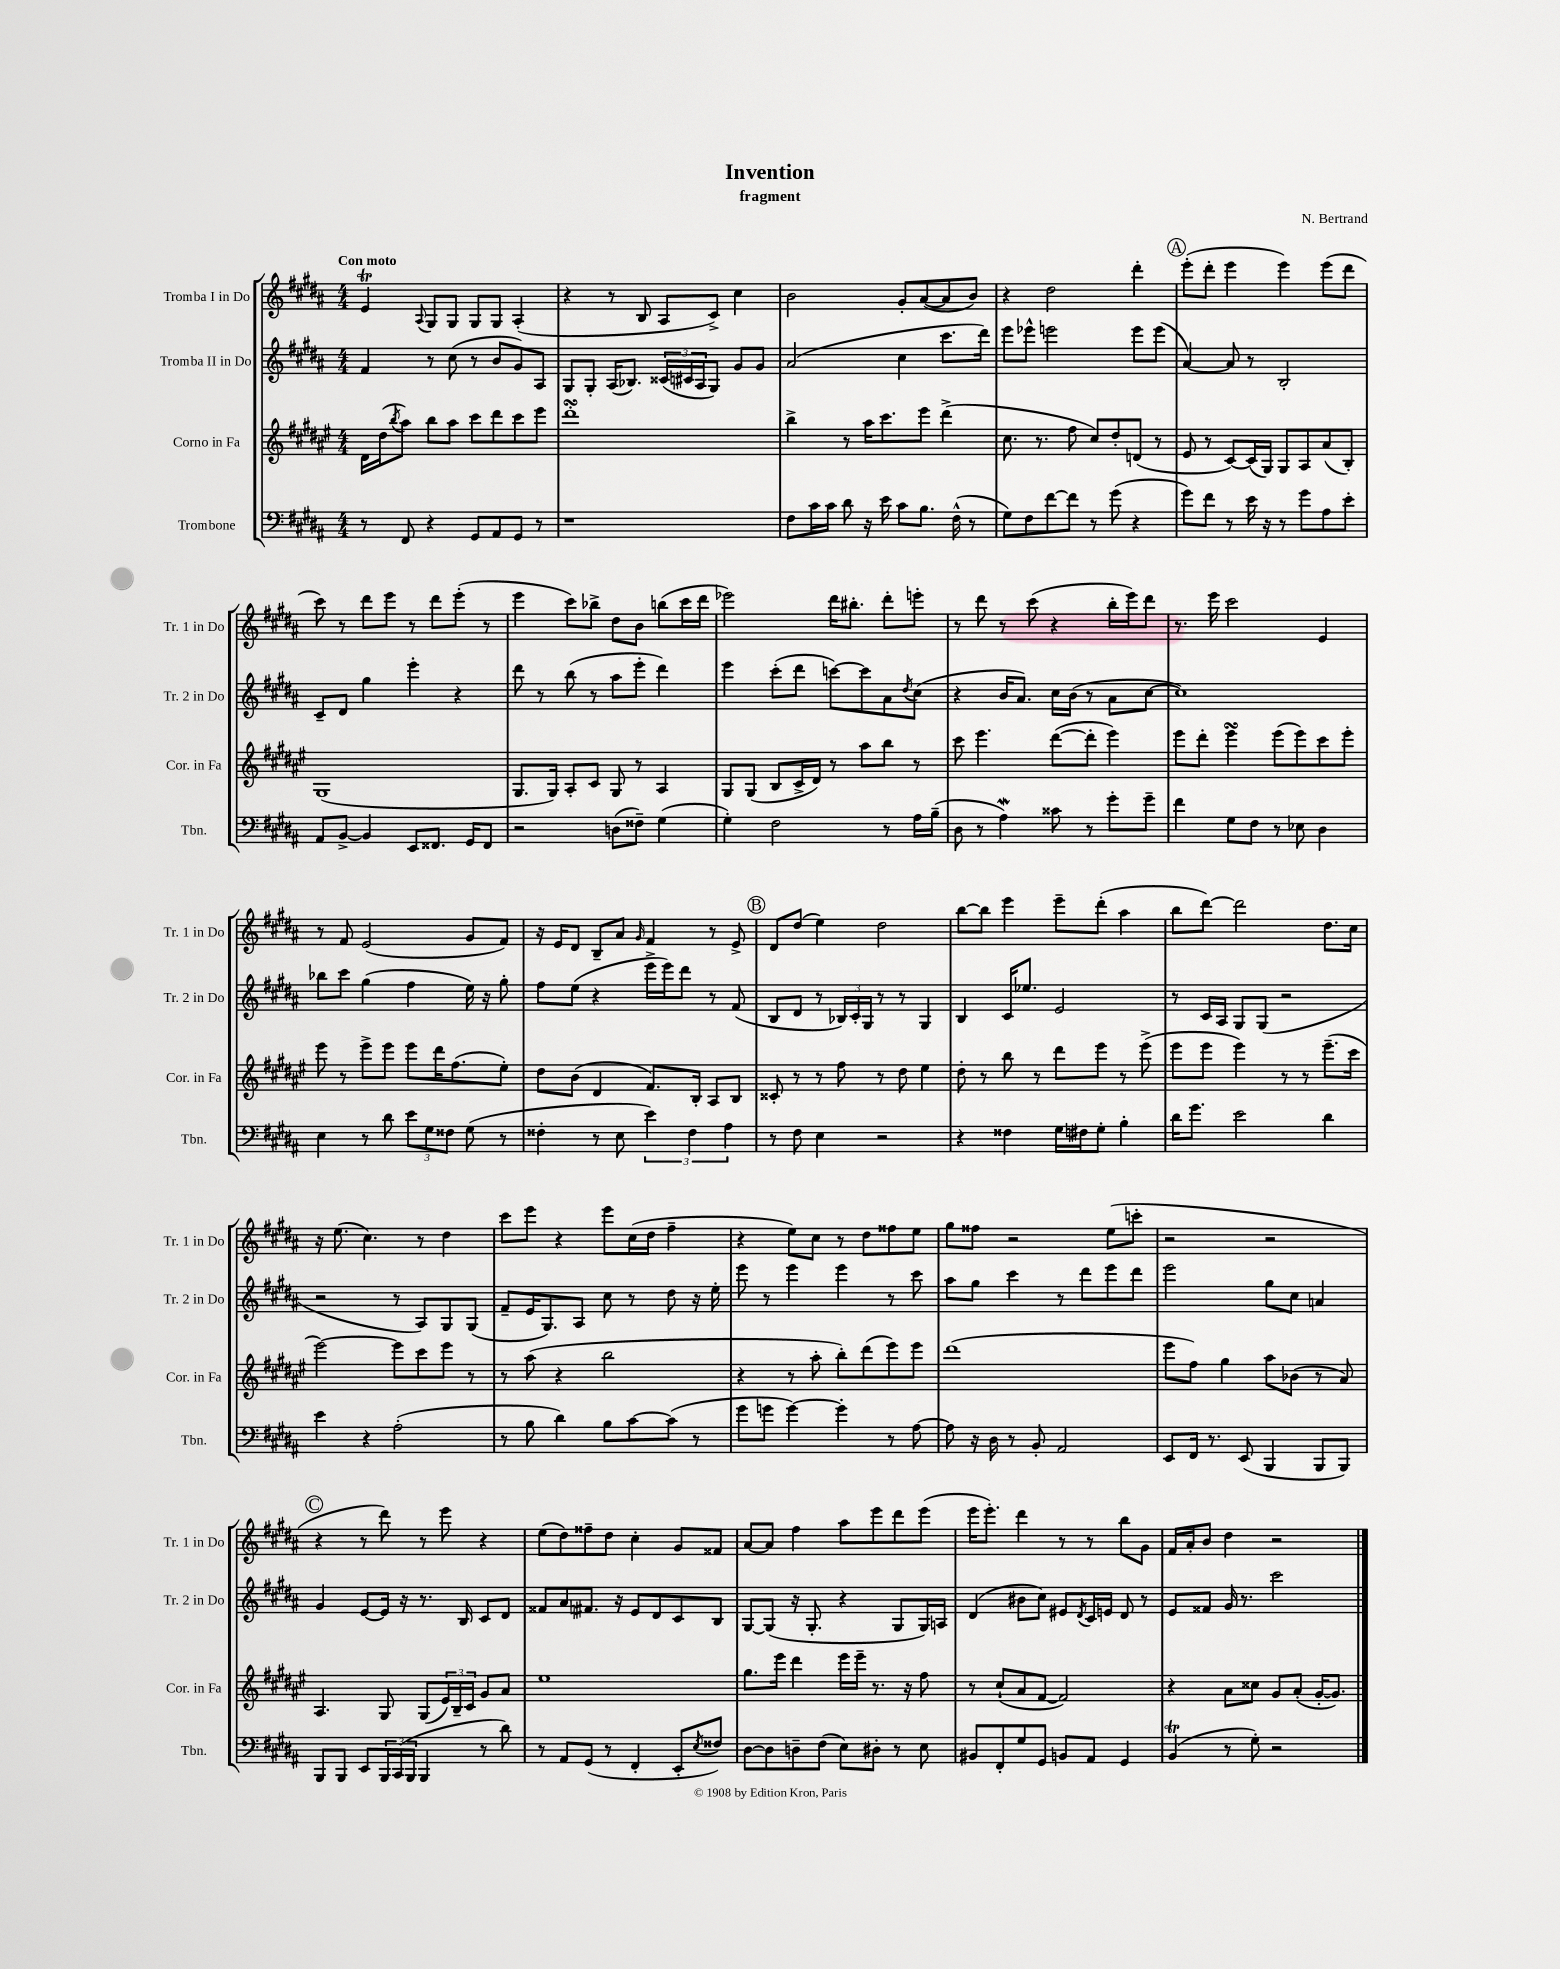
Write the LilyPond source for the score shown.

\header { title = "Invention" composer = "N. Bertrand" subtitle = "fragment" }
<<
\new StaffGroup <<
\new Staff = "s0" \with { instrumentName = "Tromba I in Do" shortInstrumentName = "Tr. 1 in Do" } {
    \clef treble \key b \major \numericTimeSignature \time 4/4 \tempo "Con moto"
    e'4\trill \appoggiatura { ais8 } gis8 gis8 gis8 gis8 ais4-.( |
    r4 r8 b8 ais8 cis'8->) cis''4 |
    b'2 gis'8-. ais'8~( ais'8 b'8) |
    r4 dis''2 dis'''4-. |
    \mark \markup { \circle "A" } e'''8-.( dis'''8-. e'''4 e'''4) e'''8( dis'''8 |
    cis'''8) r8 dis'''8 e'''8 r8 dis'''8 e'''8-.( r8 |
    e'''4 cis'''8) bes''8-> dis''8 b'8 b''8( cis'''16 dis'''16 |
    ees'''2) dis'''16 bis''8.-. dis'''8-. e'''8-. |
    r8 dis'''8 r8 cis'''8( r4 b''16-. e'''16) dis'''8 |
    r8. e'''16 cis'''2 e'4 |
    r8 fis'8 e'2( gis'8 fis'8) |
    r16 e'16 dis'8 b8-- ais'8 \grace { gis'16 } fis'4 r8 e'8-> |
    \mark \markup { \circle "B" } dis'8 dis''8( e''4) dis''2 |
    b''8~ b''8 e'''4 e'''8-- dis'''8-.( ais''4 |
    b''8 dis'''8~) dis'''2 dis''8. cis''16 |
    r16 e''8.( cis''4.) r8 dis''4 |
    cis'''8 e'''8 r4 e'''8 cis''16( dis''16 fis''4-- |
    r4 e''8) cis''8 r8 dis''8 fisis''8 e''8 |
    gis''8 fisis''8 r2 e''8( c'''8-. |
    r2 r2 |
    \mark \markup { \circle "C" } r4 r8 dis'''8) r8 e'''8 r4 |
    e''8( dis''8) fisis''8-- dis''8 cis''4-. gis'8 fisis'8 |
    ais'8~ ais'8 fis''4 ais''8 e'''8 dis'''8 e'''8( |
    e'''16 e'''8.-.) dis'''4 r8 r8 b''8 gis'8 |
    fis'16 ais'16-. b'8 dis''4 r2 \bar "|." |
}
\new Staff = "s1" \with { instrumentName = "Tromba II in Do" shortInstrumentName = "Tr. 2 in Do" } {
    \clef treble \key b \major \numericTimeSignature \time 4/4
    fis'4 r8 cis''8( r8 b'8 gis'8) ais8 |
    gis8 gis8-. ais16( bes8.) \tuplet 3/2 { cisis'16( cis'16 ais16 } gis8) gis'8 gis'8 |
    ais'2( cis''4 cis'''8. dis'''16) |
    e'''8 ees'''8-^ e'''2 e'''8 e'''8( |
    \mark \markup { \circle "A" } ais'4~) ais'8 r8 b2-. |
    cis'8-- dis'8 gis''4 e'''4-. r4 |
    dis'''8 r8 b''8( r8 ais''8 e'''8-. dis'''4) |
    e'''4 cis'''8-.( dis'''8 c'''8~) c'''8 ais'8 \acciaccatura { dis''8 } cis''8( |
    r4 b'16 ais'8.) cis''16 b'16( r8 ais'8 cis''8~ |
    cis''1) |
    bes''8 cis'''8 gis''4( fis''4 e''16) r16 gis''8-. |
    fis''8 e''8( r4 e'''16-> e'''16) dis'''8 r8 fis'8( |
    \mark \markup { \circle "B" } b8 dis'8 r8 \tuplet 3/2 { bes16) cis'16-. gis16 } r8 r8 gis4 |
    b4 cis'16 ees''8. e'2 |
    r8 cis'16 ais16 gis8 gis8( r2 |
    r2 r8 ais8) gis8 gis8( |
    fis'8-- e'16 gis8.) ais8 cis''8 r8 dis''8 r16 e''16-. |
    e'''8 r8 e'''4 e'''4 r8 cis'''8 |
    ais''8 gis''8 cis'''4 r8 dis'''8 e'''8 dis'''8 |
    e'''2 gis''8 cis''8 a'4 |
    \mark \markup { \circle "C" } gis'4 e'8~ e'16 r16 r8. b16 cis'8 dis'8 |
    fisis'8 ais'8 fis'8. r16 e'8 dis'8 cis'8 b8 |
    gis8~ gis8( r16 gis8.-. r4 gis8 gis16) a16 |
    dis'4( bis'8 cis''8) eis'8 \acciaccatura { dis'8 } cis'16 e'16 dis'8 r8 |
    e'8 fisis'8 gis'16 r8. cis'''2 \bar "|." |
}
\new Staff = "s2" \with { instrumentName = "Corno in Fa" shortInstrumentName = "Cor. in Fa" } {
    \clef treble \key fis \major \numericTimeSignature \time 4/4
    dis'16 dis''16( \acciaccatura { b''8 } ais''8) b''8 ais''8 cis'''8 dis'''8 cis'''8 eis'''8 |
    dis'''1-.\turn |
    b''4-> r8 ais''16 cis'''8. eis'''8 dis'''4->( |
    cis''8. r8. fis''8 cis''8) dis''8-. d'8( r8 |
    \mark \markup { \circle "A" } eis'8 r8 cis'8~) cis'16( gis16) gis8 ais8 ais'8( b8-.) |
    gis1( |
    gis8. gis16) ais8-. cis'8 gis8 r8 ais4 |
    gis8 gis8( b8 cis'16-> dis'16) r8 ais''8 b''8 r8 |
    cis'''8 eis'''4. dis'''8~( dis'''8-. eis'''4) |
    eis'''8 dis'''8-. eis'''4\turn eis'''8( eis'''8) cis'''8 eis'''8-. |
    eis'''8 r8 eis'''8-> eis'''8 eis'''8 dis'''16 fis''8.( eis''8-.) |
    dis''8 b'8( dis'4 fis'8.) b16-. ais8 b8 |
    \mark \markup { \circle "B" } cisis'8-. r8 r8 fis''8 r8 dis''8 eis''4 |
    dis''8-. r8 b''8 r8 dis'''8 eis'''8 r8 eis'''8->( |
    eis'''8 eis'''8 eis'''4) r8 r8 eis'''8.--( cis'''16 |
    eis'''2~) eis'''8 cis'''8 eis'''8 r8 |
    r8 ais''8( r4 b''2 |
    r4 r8 ais''8-. b''8-.) dis'''8( eis'''8) eis'''8 |
    dis'''1( |
    eis'''8 fis''8) gis''4 ais''8 bes'8( r8 ais'8) |
    \mark \markup { \circle "C" } ais4. gis8 gis8( \tuplet 3/2 { eis'16) b16-- cis'16 } gis'8 ais'8 |
    eis''1 |
    gis''8. eis'''16 dis'''4 eis'''16 eis'''16-- r8. r16 fis''8 |
    r8 cis''8-!( ais'8 fis'8~ fis'2) |
    r4 ais'8 cisis''8 gis'8 ais'8-.( gis'16~-. gis'8.) \bar "|." |
}
\new Staff = "s3" \with { instrumentName = "Trombone" shortInstrumentName = "Tbn." } {
    \clef bass \key b \major \numericTimeSignature \time 4/4
    r8 fis,8 r4 gis,8 ais,8 gis,8 r8 |
    r1 |
    fis8 cis'16 cis'16 dis'8 r16 e'16 cis'8 b8. fis16-^( r8 |
    gis8) fis8 fis'8~ fis'8 r8 gis'8( r4 |
    \mark \markup { \circle "A" } gis'8) fis'8 r8 e'16 r16 r8 gis'8 ais8 e'8-. |
    ais,8 b,8~-> b,4 e,8 fisis,8. gis,16 fisis,8 |
    r2 d8( fisis8--) gis4( |
    gis4-.) fis2 r8 ais16 b16--( |
    dis8 r8 ais4\mordent) cisis'8 r8 gis'8-. gis'8-- |
    fis'4 gis8 fis8 r8 ees8 dis4 |
    e4 r8 dis'8 \tuplet 3/2 { e'8 gis8 fisis8 } gis8( r8 |
    fisis4-. r8 e8 \tuplet 3/2 { e'4) fisis4 ais4 } |
    \mark \markup { \circle "B" } r8 fis8 e4 r2 |
    r4 fisis4 gis16 fis16 gis8-. b4-. |
    dis'16 gis'8. e'2 dis'4 |
    e'4 r4 ais2-.( |
    r8 b8 dis'4) b8 cis'8~ cis'8( r8 |
    gis'8 g'8 g'4~) g'4-. r8 ais8~ |
    ais8 r16 dis16 r8 b,8-. ais,2 |
    e,8 fis,16 r8. e,8( b,,4 b,,8 b,,8) |
    \mark \markup { \circle "C" } b,,8 b,,8 e,8 \tuplet 3/2 { b,,16 cis,16( b,,16 } b,,4 r8 dis'8) |
    r8 ais,8 gis,8( r8 fis,4-. e,8-. \acciaccatura { e8 } fisis8) |
    dis8~ dis8 d8-- fis8( e8) dis8-. r8 e8 |
    bis,8 fis,8-. gis8 gis,8 b,8 ais,8 gis,4 |
    b,4\trill( r8 gis8-.) r2 \bar "|." |
}
>>
>>
\layout { \context { \Score \remove "Bar_number_engraver" } }
